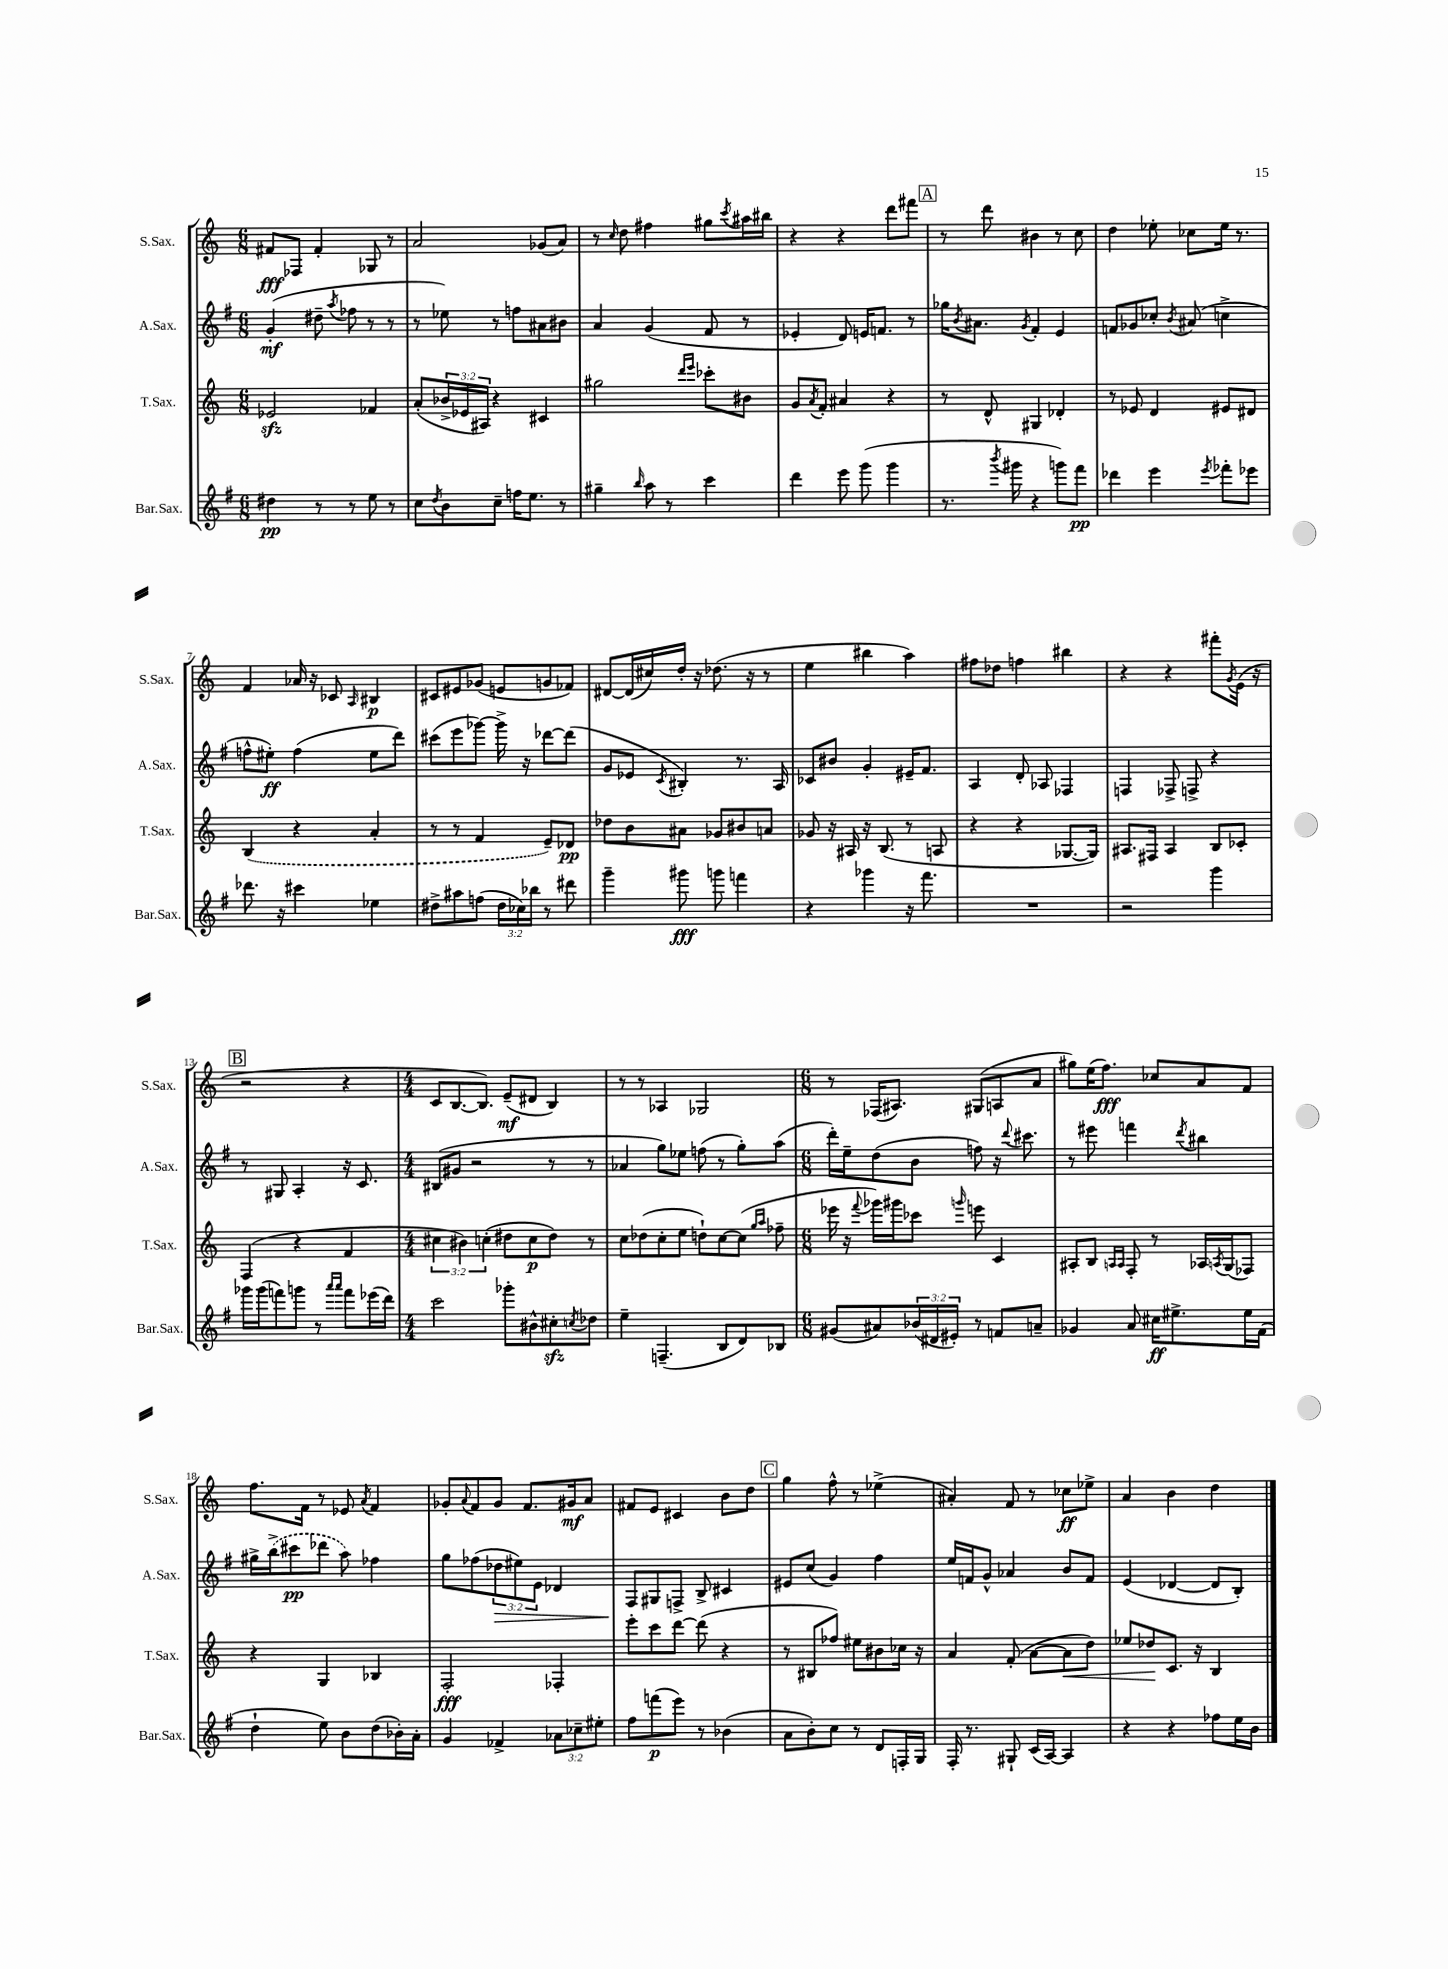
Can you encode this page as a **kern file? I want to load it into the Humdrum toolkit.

**kern	**kern	**kern	**kern
*staff4	*staff3	*staff2	*staff1
*clefG2	*clefG2	*clefG2	*clefG2
*k[f#]	*k[]	*k[f#]	*k[]
*M6/8	*M6/8	*M6/8	*M6/8
4dd#\	2e-/	(4g'/	8f#/L
.	.	.	8F-/J
8r	.	8dd#~\	4f#'/
.	.	8qaa/	.
8r	.	8ff-\	.
8ee\	4f-/	8r	8G-/
8r	.	8r	8r
=	=	=	=
8cc\L	(8a'/L	8r	2a/
8qdd/	.	.	.
8b\	24b-^/L	8ee-\)	.
.	24e-/	.	.
.	24A#/JJ)	.	.
8cc~\J	4r	8r	.
16ff\LK	.	8ff\L	.
8.ee\J	.	.	.
.	4c#/	8a#\	(8g-/L
8r	.	8b#\J	8a/J)
=	=	=	=
4gg#~\	2gg#\	4a/	8r
.	.	.	16qqcc/
.	.	.	8dd\
16qqbb/	.	.	.
8aa\	.	(4g/	4ff#\
8r	.	.	.
.	16qqddd/LL	.	.
.	16qqeee/JJ	.	.
4ccc\	8ccc-'\L	8f#/	8gg#\L
.	.	.	8qccc/
.	8b#\J	8r	16aa#\L
.	.	.	16bb#\JJ
=	=	=	=
4ddd\	8g/L	4e-'/	4r
.	8qa/	.	.
.	8f'/J	.	.
8eee\	4a#/	8d/)	4r
(8ggg\	.	16e/LK	.
.	.	8.f/J	.
4ggg\	4r	.	8ddd\L
.	.	8r	8fff#\J
=	=	=	=
8.r	8r	16gg-\LK	8r
.	.	8qb/	.
.	.	8.a#\J	.
.	8d^^/	.	8ddd\
8qbbb/	.	.	.
16ggg#\	.	.	.
.	.	8qg/	.
4r	4G#/	4f#'/	4b#\
8ggg\L)	4d-'/	4e/	8r
8fff#\J	.	.	8cc\
=	=	=	=
4ddd-\	8r	8f/L	4dd\
.	8e-/	8g-/	.
4eee\	4d/	8cc-'/J	8ee-'\
.	.	8qb/	.
.	.	(8a#/	8cc-\L
8qeee/	.	.	.
8fff-'\L	8e#/L	4cc^\	16ee-\Jk
.	.	.	8.r
8eee-\J	8d#/J	.	.
=	=	=	=
8.ddd-\	(4B/	8ff^^\L	4f/
.	.	8ee#'\J)	.
16r	.	.	.
4ccc#\	4r	(4ff\	16a-/
.	.	.	16r
.	.	.	8c-/
.	.	.	16qqA/
4ee-\	4a'/	8ee#\L	4B#/
.	.	8ddd\J)	.
=	=	=	=
8dd#^\L	8r	(8ccc#\L	8c#/L
8aa#\	8r	8eee\	8e#/
(8ff\J	4f/	[8ggg-\J)	(8g-/J
24dd#\LL	.	16ggg-^\]	8e/L
24cc-\)	.	.	.
.	.	16r	.
24bb-\JJ	.	.	.
8r	8e~/L)	[8ddd-\L	8g/
8ddd#\	8d-/J	(8ddd-\]J	8f-/J)
=	=	=	=
4ggg~\	8dd-\L	8g/L	[8d#/L
.	8b\	8e-/J	(16d#/]L
.	.	.	16cc#/)
.	.	8qc/	.
8ggg#\	8a#\J	4B#'/)	16dd'/JJ
.	.	.	16r
8ggg\	8g-/L	.	(8.dd-\
4fff\	8b#/	8.r	.
.	.	.	16r
.	8a/J	.	8r
.	.	16A/	.
=	=	=	=
4r	8g-/	8c-/L	4ee\
.	16r	8b#/J	.
.	16A#/	.	.
4ggg-\	16r	4g'/	4bb#\
.	(8.B/	.	.
16r	8r	16e#~/LK	4aa\)
8.fff#\	.	8.f#/J	.
.	8A/	.	.
=	=	=	=
2.r	4r	4A/	8ff#\L
.	.	.	8dd-\J
.	4r	8d'/	4ff\
.	.	8A-/	.
.	[8.G-/L	4F-/	4bb#\
.	16G-/]Jk)	.	.
=	=	=	=
2r	8.A#/L	4F/	4r
.	16F#/Jk	.	.
.	4A#/	8F-^/	4r
.	.	8F^/	.
4ggg\	8B/L	4r	8fff#'\L
.	.	.	8qg/
.	8c-'/J	.	(16e\Jk
.	.	.	16r
=	=	=	=
16ggg-\LL	(4F/	8r	2r
(16ggg-\J	.	.	.
8fff\)	.	8G#/	.
8ggg\J	4r	4A'/	.
8r	.	.	.
16qqaaa/LL	.	.	.
16qqaaa/JJ	.	.	.
8fff\L	4f/	16r	4r
.	.	8.c/	.
(16eee-\L	.	.	.
16ddd\JJ)	.	.	.
=	=	=	=
*M4/4	*M4/4	*M4/4	*M4/4
2ccc\	6cc#\	(8B#/L	8c/L
.	.	8g#/J	[8.B/
.	6b#\)	.	.
.	.	2r	.
.	.	.	8.B/]J)
.	(6cc'\	.	.
8ggg-'\L	8dd#\L	.	(8e~/L
8b#^^\	8cc\	.	8d#/J
8cc#'\	8dd#\J)	8r	4B/)
8qcc/	.	.	.
8dd-\J	8r	8r	.
=	=	=	=
4ee~\	8cc\L	4a-/	8r
.	(8dd-\	.	8r
(4.F~/	8cc'\	8gg\L)	4A-/
.	8ee\J	8ee-\J	.
.	8dd`\L)	(8ff\	2G-/
8B/L	[8cc\	8r	.
8d/)	(8cc\]J	8gg'\L)	.
.	16qqgg/LL	.	.
.	16qqaa/JJ	.	.
8B-/J	8ff-~\	(8aa\J	.
=	=	=	=
*M6/8	*M6/8	*M6/8	*M6/8
(8g#/L	16eee-\	16ddd'\LL)	8r
.	16r	16ee~\J	.
.	8qqfff/	.	.
8a#/)	16ggg-\LL)	(8dd\	(16F-/LK
.	16ggg#\J	.	8.A#/J)
(24b-/L	8ccc-\J	8b\J	.
24d#/	.	.	.
24e#'/JJ)	.	.	.
.	16qqggg/	.	.
8r	8eee\	8ff\)	(8G#/L
8f/L	4c/	16r	8A/
.	.	8qqddd/	.
.	.	8.ccc#\	.
8a~/J	.	.	8a/J
=	=	=	=
4g-/	8A#'/L	8r	8gg#\L)
.	8B/J	8eee#\	(16ee\K
.	.	.	8.ff\J)
.	16qqA/LL	.	.
.	16qqA/JJ	.	.
8a/	8F'/	4fff\	.
16cc#\LK	8r	.	8cc-/L
8.ee#^\	.	.	.
.	.	8qddd/	.
.	16A-/LL	4bb#\	8a/
.	8qA/	.	.
.	(16G/J	.	.
16ee#\L	8F-/J)	.	8f/J
(16f#\JJ	.	.	.
=	=	=	=
4dd`\	4r	16gg#^\LL	8.ff\L
.	.	(16bb^\J	.
.	.	8ccc#\	.
.	.	.	16f\Jk
8ee\)	4G/	8ddd-\J	8r
8b\L	.	8aa\)	8e-/
.	.	.	8qa/
(8dd\	4B-/	4ff-\	4f/
16b-'\L)	.	.	.
16a'\JJ	.	.	.
=	=	=	=
4g/	2F'/	8gg\L	8g-'/L
.	.	.	8qqa/
.	.	(8ff-\	8f/
4f-^/	.	12dd-\	8g-/J
.	.	12ee#\)	.
.	.	.	8.f/L
.	.	12e\J	.
12a-\L	4F-'/	4d-/	.
.	.	.	16g#/k
12cc-~\	.	.	.
.	.	.	8a/J
12ee#'\J	.	.	.
=	=	=	=
8ff#\L	8eee'\L	8F#/L	8f#/L
(8fff\	8ccc\	8G#/	8e/J
8eee\J)	[8ddd\J	8F^/J	4c#/
8r	(8ddd\]	8B^/	.
(4b-\	4r	4c#/	8b\L
.	.	.	8dd\J
=	=	=	=
8a\L	8r	8e#/L	4gg\
8b'\)	8B#/L	(8cc/J	.
8cc\J	8ff-/J)	4g/)	8ff^^\
8r	8ee#\L	.	8r
8d/L	8b#\	4ff#\	(4ee-^\
16F'/L	16cc-\Jk	.	.
16G/JJ	16r	.	.
=	=	=	=
16F#'/	4a/	16ee/LL	4a#'/)
8.r	.	16f/J	.
.	.	8g^^/J	.
8G#`/	(8f'/	4a-/	8f/
(16c/LL	[8a\L	.	8r
[16A/JJ)	.	.	.
4A/]	8a\]	8b/L	8cc-\L
.	8dd\J)	8f/J	8ee-^\J
=	=	=	=
4r	8ee-/L	(4e/	4a/
.	8dd-/	.	.
4r	8.c/J	[4d-/	4b\
.	16r	.	.
8ff-\L	4B/	8d-/]L	4dd\
16ee\L	.	8B'/J)	.
16b\JJ	.	.	.
==	==	==	==
*-	*-	*-	*-
